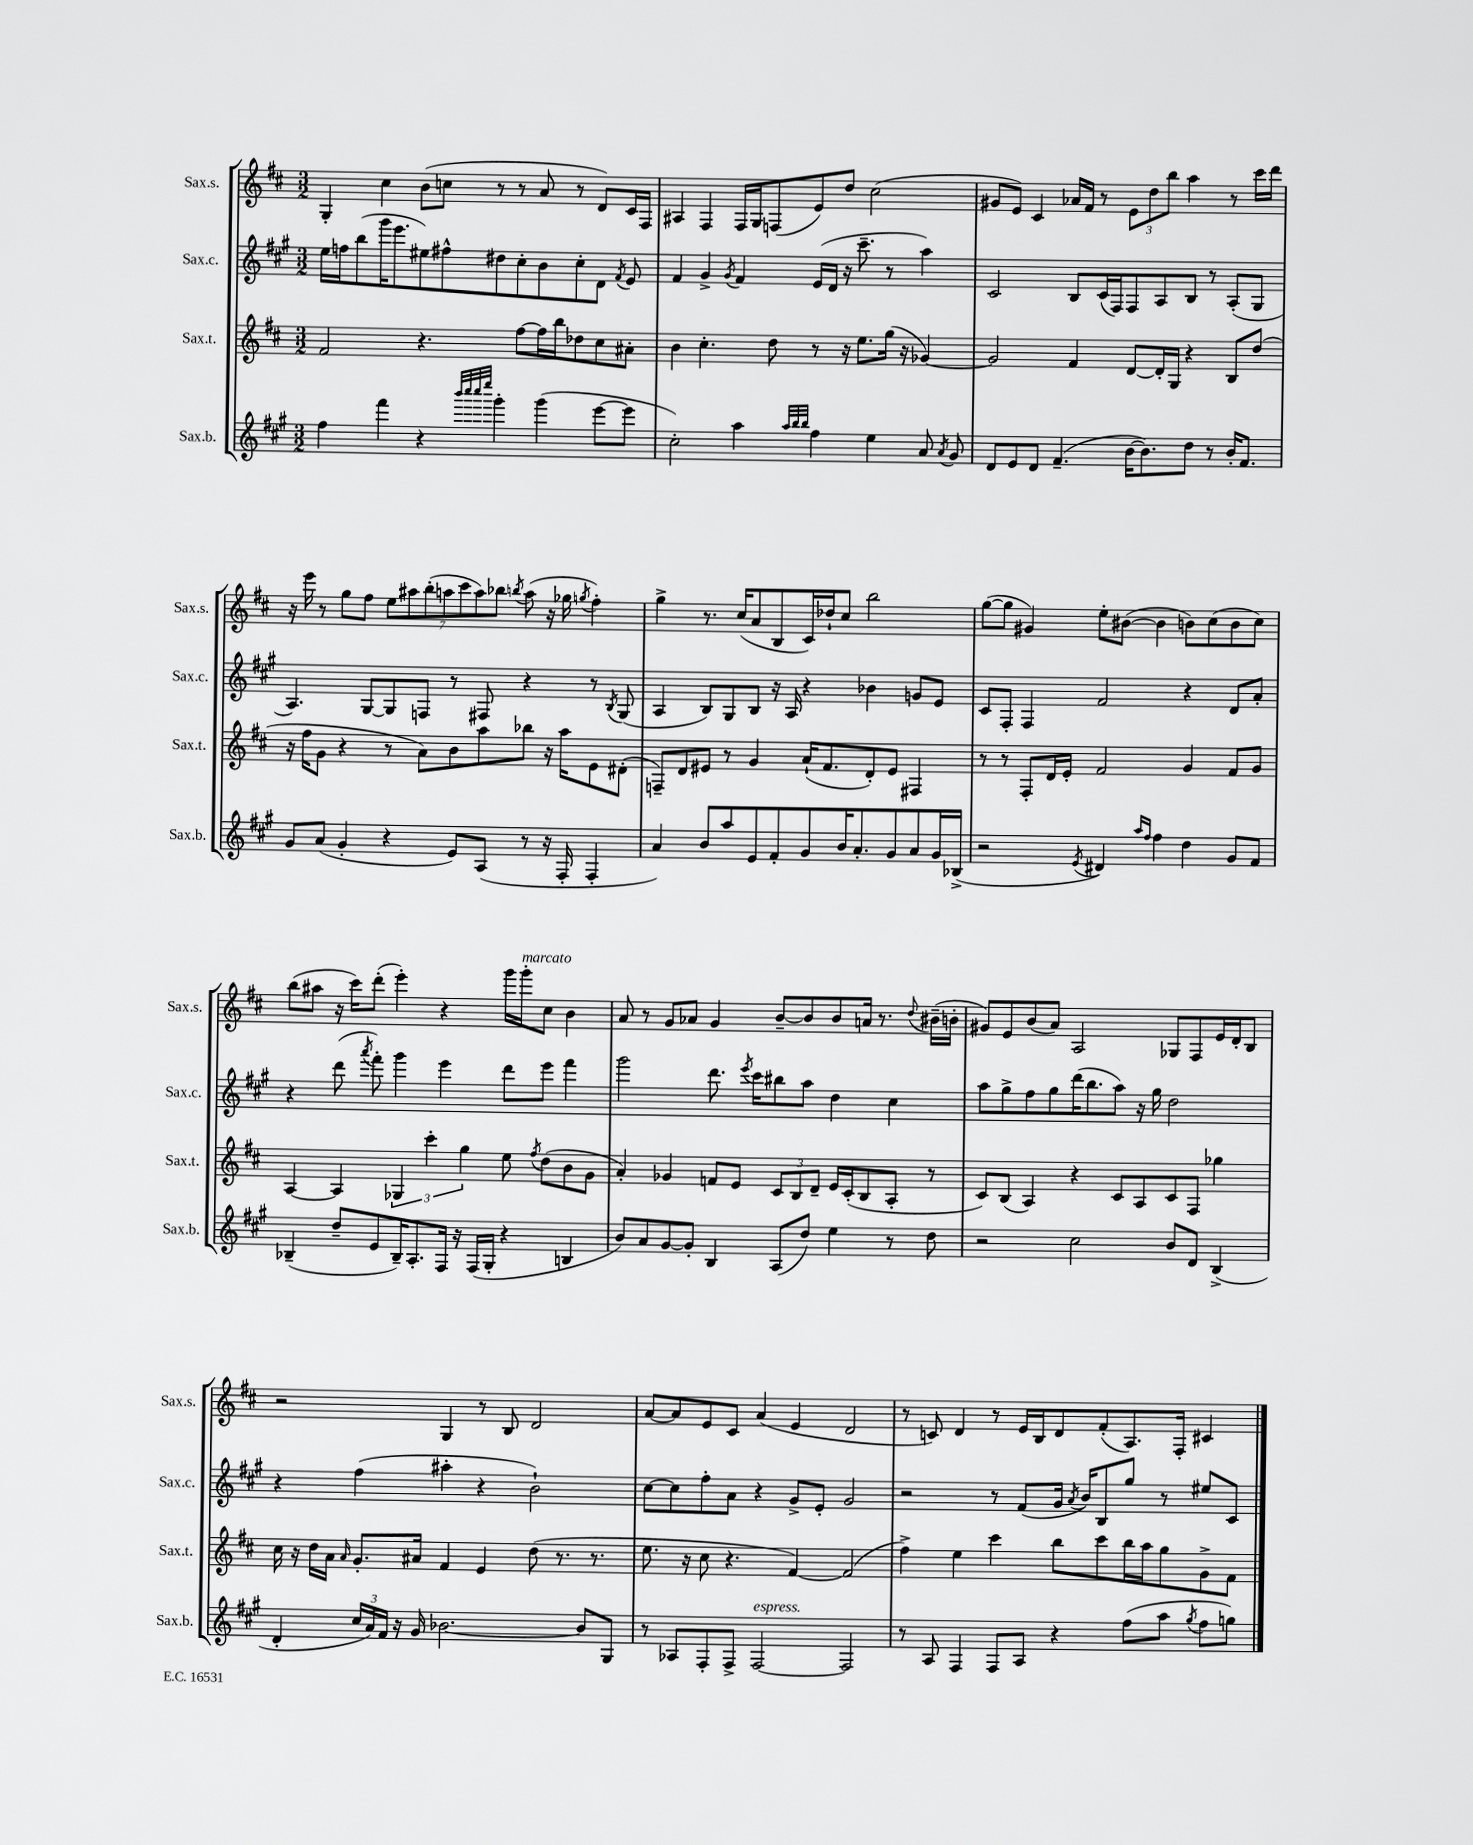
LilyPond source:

<<
\new StaffGroup <<
\new Staff = "s0" \with { instrumentName = "Sax.s." shortInstrumentName = "Sax.s." } {
    \clef treble \key d \major \numericTimeSignature \time 3/2
    \autoBeamOff g4-. cis''4 b'8[( c''8] r8 r8 a'8 r8 d'8[) cis'16 fis16] |
    ais4 fis4 fis16[ g16 f8( e'8) d''8] cis''2( |
    gis'8[ e'8]) cis'4 aes'16[ fis'16] r8 \tuplet 3/2 { e'8[ d''8 b''8] } a''4 r8 cis'''16[ d'''16] |
    r16 e'''16 r8 g''8[ fis''8] \tuplet 7/4 { e''8[ ais''8 b''8-.( a''8 cis'''8 a''8) bes''8] } \acciaccatura { b''8 } a''8( r16 ges''16 \acciaccatura { g''8 } fis''4-.) |
    g''4-> r8. cis''16[( a'8 b8 cis'16) des''16-! cis''8] b''2 |
    g''8[~( g''8] gis'4) e''8[-. bis'8]~( bis'4 b'8[) cis''8( b'8 cis''8]) |
    b''8[( ais''8] r16 cis'''16[) d'''8]-.( e'''4-.) r4 g'''16[ g'''16-.^\markup { \italic "marcato" } cis''8] b'4 |
    a'8 r8 g'8[ aes'8] g'4 b'8[~-- b'8 b'8 a'16] r8. \appoggiatura { d''8 } bis'16[--( b'16]-. |
    gis'8[) e'8 b'8( a'8]) a2 ges8[ fis8 e'16 d'16-. b8] |
    r2 g4 r8 b8 d'2 |
    a'8[~ a'8 e'8 cis'8] a'4( e'4 d'2 |
    r8 c'8) d'4 r8 e'16[ b16 d'8 fis'8-.( a8.) fis16]-. cis'4 \bar "|." |
}
\new Staff = "s1" \with { instrumentName = "Sax.c." shortInstrumentName = "Sax.c." } {
    \clef treble \key a \major \numericTimeSignature \time 3/2
    \autoBeamOff e''16[ f''16 b''8( gis'''16 e'''8. eis''8) fis''8-^ dis''8 cis''8-. b'8 cis''8-. d'8] \acciaccatura { fis'8 } e'8 |
    fis'4 gis'4-> \acciaccatura { gis'8 } fis'4 e'16[( d'16] r16 cis'''8.-- r8 a''4) |
    cis'2 b8[ cis'16( fis16) fis8 a8 b8] r8 a8[-.( gis8] |
    a4.) gis8[~ gis8 f8] r8 fis8 r4 r8 \acciaccatura { b8 } gis8( |
    a4 b8[) gis8 b8] r16 a16 r4 bes'4 g'8[ e'8] |
    cis'8[ fis8]-. fis4 fis'2 r4 d'8[ a'8]-. |
    r4 d'''8( \acciaccatura { a'''8 } fis'''8-.) gis'''4 e'''4 d'''8[ e'''8] fis'''4 |
    gis'''2 d'''8. \acciaccatura { e'''8 } cis'''16[ bis''8 a''8] d''4 cis''4 |
    a''8[ gis''8-> fis''8 gis''8 d'''16( b''8. a''8]) r16 gis''16 d''2 |
    r4 fis''4( ais''4-. r4 b'2-!) |
    cis''8[~ cis''8 fis''8-. a'8] r4 gis'8[-> e'8]-. gis'2 |
    r2 r8 fis'8[( gis'16] \acciaccatura { a'8 } b'16[) b8 gis''8] r8 eis''8[ cis'8] \bar "|." |
}
\new Staff = "s2" \with { instrumentName = "Sax.t." shortInstrumentName = "Sax.t." } {
    \clef treble \key d \major \numericTimeSignature \time 3/2
    \autoBeamOff fis'2 r4. fis''8[~ fis''16 b''16 des''8 cis''8 ais'8]-. |
    b'4 cis''4.-. d''8 r8 r16 e''8.[ g''16]( r16 ges'4~) |
    ges'2 fis'4 d'8[~ d'16-. g16] r4 b8[ d''8]( |
    r16 fis''16[ g'8] r4 r8 a'8[) b'8 a''8 bes''8] r16 a''16[ e'8 dis'8]-.( |
    f8[--) d'8 eis'8] r8 g'4 a'16[-!( fis'8. d'8-.) eis'8] fis4 |
    r8 r8 fis8[-. d'16 e'16]-. fis'2 g'4 fis'8[ g'8] |
    a4~ a4 \tuplet 3/2 { ges4 cis'''4-. g''4 } e''8 \acciaccatura { fis''8 } d''8[( b'8 g'8] |
    a'4-.) ges'4 f'8[ e'8] \tuplet 3/2 { cis'8[ b8 d'8]-- } e'16[ cis'16-.( b8 a8]-. r8 |
    cis'8[) b8]( a4) r4 cis'8[ a8 cis'8 fis8] ges''4 |
    cis''16 r16 d''16[ a'16] \grace { a'16 } g'8.[-. ais'16] fis'4 e'4 d''8( r8. r8. |
    e''8. r16 cis''8 r4. fis'4~) fis'2( |
    fis''4->) e''4 cis'''4 b''8[ cis'''8 b''16 a''16 g''8 g'8-> fis'8] \bar "|." |
}
\new Staff = "s3" \with { instrumentName = "Sax.b." shortInstrumentName = "Sax.b." } {
    \clef treble \key a \major \numericTimeSignature \time 3/2
    \autoBeamOff fis''4 fis'''4 r4 \grace { b'''32[ cis''''32 cis''''32 e''''32] } gis'''4-. gis'''4( e'''8[~ e'''8] |
    cis''2-.) a''4 \grace { a''32[ b''32 b''32] } fis''4 e''4 a'8 \acciaccatura { a'8 } gis'8 |
    d'8[ e'8 d'8] fis'4.--( b'16[~ b'8.) d''8] r8 b'16[-. fis'8.] |
    gis'8[ a'8]( gis'4-. r4 e'8[) a8]( r8 r16 fis16-. fis4-. |
    a'4) b'8[ a''8 e'8 fis'8-. gis'8 b'16 a'8.-. gis'8 a'8 gis'16 bes16]->( |
    r2 \acciaccatura { e'8 } dis'4) \grace { a''16[ fis''16] } fis''4 d''4 gis'8[ fis'8] |
    bes4--( d''8[-- e'8 bes16--) a8.-. fis16] r16 fis16[( gis16]-. r4 b4 |
    b'8[) a'8 gis'8~ gis'8]-. b4 a8[( d''8]) e''4 r8 d''8 |
    r2 cis''2 b'8[ d'8] b4->( |
    d'4-. \tuplet 3/2 { cis''16[ a'16) fis'16] } r16 gis'16 bes'2.~ bes'8[ gis8] |
    r8 aes8[ fis8-. fis8]-> fis2~^\markup { \italic "espress." } fis2 |
    r8 a8 fis4 fis8[ a8] r4 fis''8[( a''8] \acciaccatura { gis''8 } fis''8[ g''8]) \bar "|." |
}
>>
>>
\layout { \context { \Score \remove "Bar_number_engraver" } }
